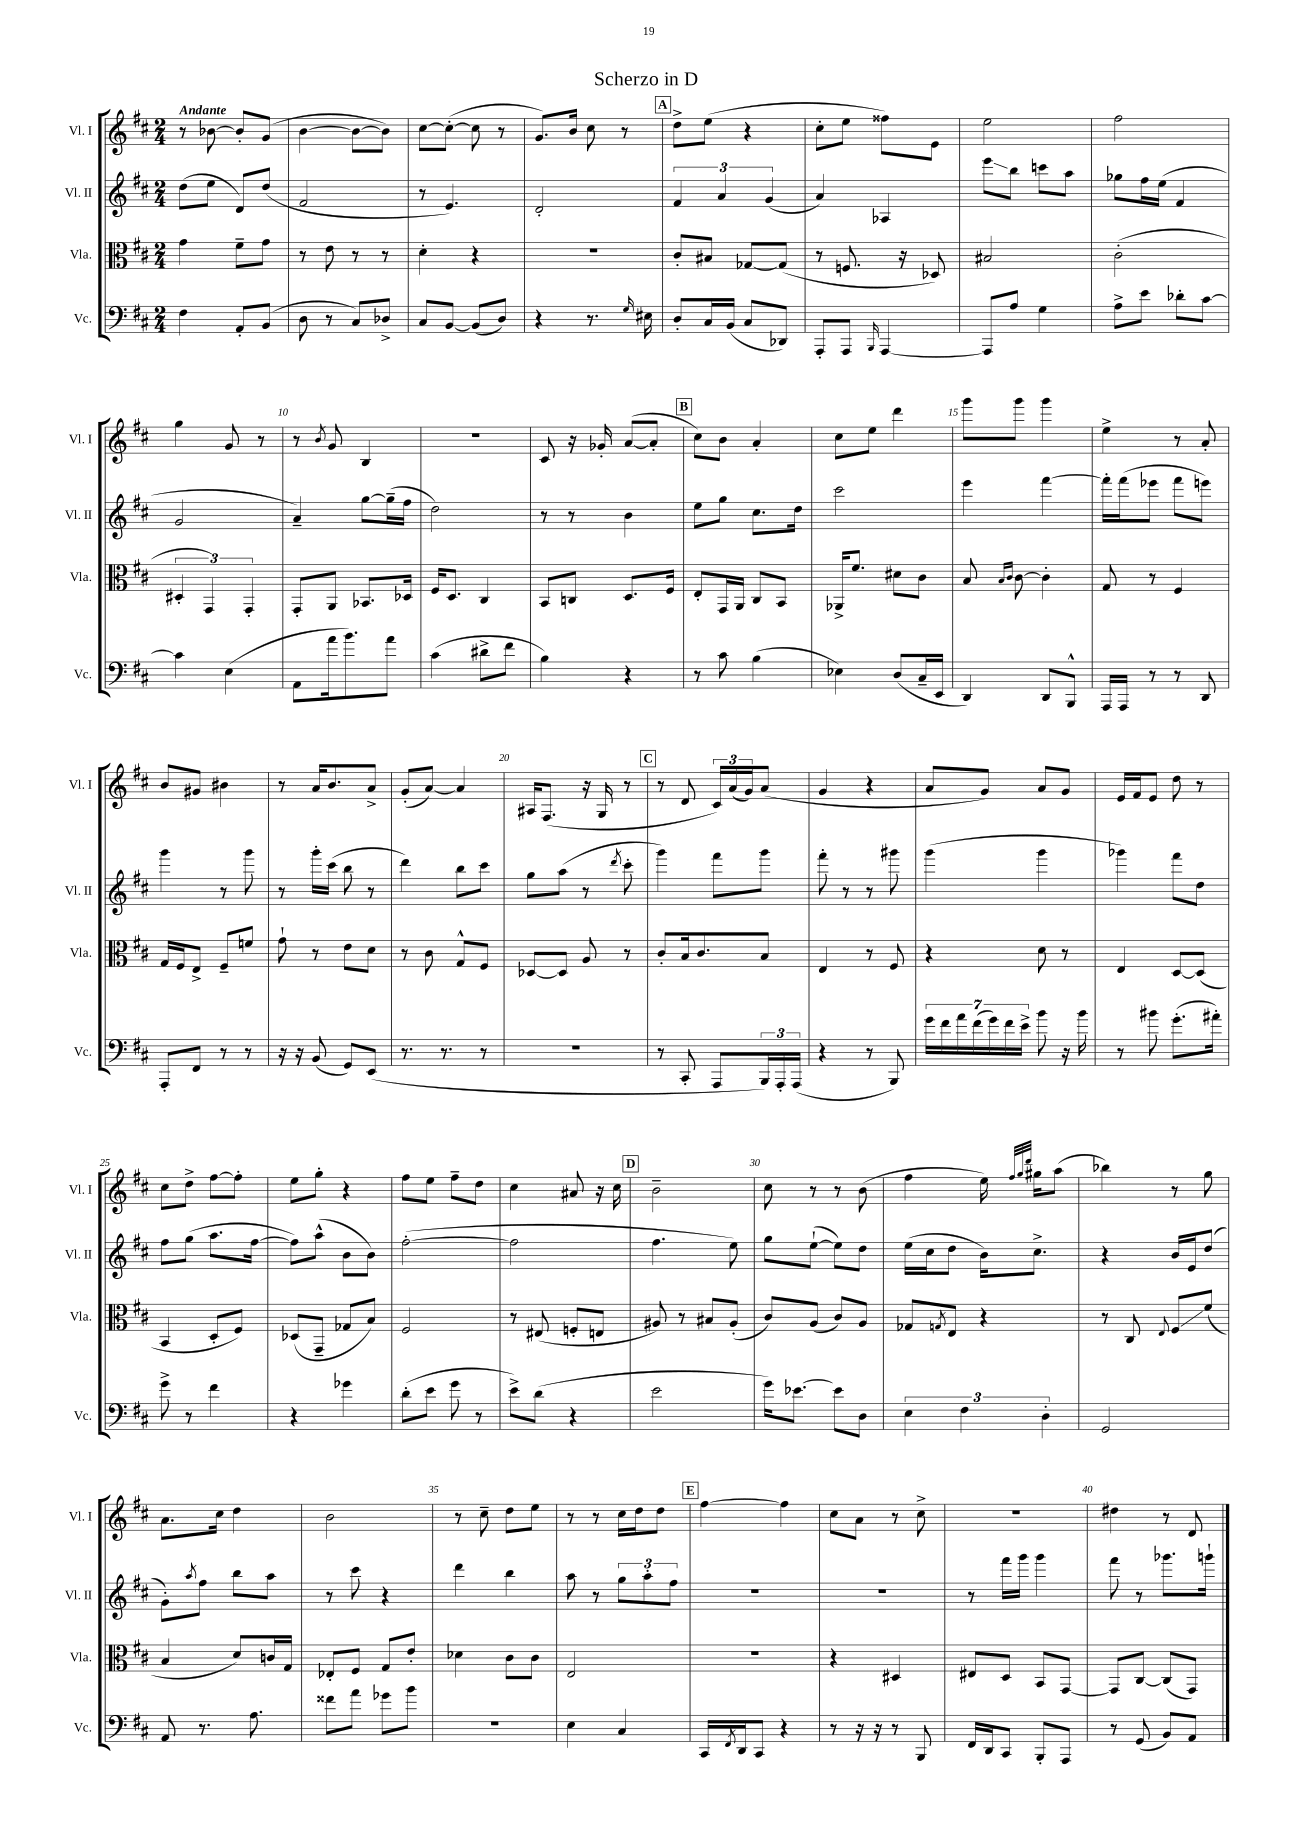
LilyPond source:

\header { title = "Scherzo in D" }
<<
\new StaffGroup <<
\new Staff = "s0" \with { instrumentName = "Vl. I" shortInstrumentName = "Vl. I" } {
    \clef treble \key d \major \numericTimeSignature \time 2/4 \tempo "Andante"
    r8 bes'8~ bes'8-. g'8( |
    b'4~ b'8~ b'8) |
    cis''8~ cis''8~-.( cis''8 r8 |
    g'8.) b'16 cis''8 r8 |
    \mark \markup { \box "A" } d''8-> e''8( r4 |
    cis''8-. e''8 fisis''8) e'8 |
    e''2 |
    fis''2 |
    g''4 g'8 r8 |
    r8 \acciaccatura { b'8 } g'8 b4 |
    r2 |
    cis'8 r16 ges'16-. a'8~( a'8-. |
    \mark \markup { \box "B" } cis''8) b'8 a'4-. |
    cis''8 e''8 d'''4 |
    g'''8 g'''8 g'''4 |
    e''4-> r8 a'8-. |
    b'8 gis'8 bis'4 |
    r8 a'16 b'8. a'8-> |
    g'8-.( a'8~) a'4 |
    ais16 fis8.( r16 g16 r8 |
    \mark \markup { \box "C" } r8 d'8 \tuplet 3/2 { cis'16) a'16( g'16) } a'8( |
    g'4 r4 |
    a'8 g'8) a'8 g'8 |
    e'16 fis'16 e'8 d''8 r8 |
    cis''8 d''8-> fis''8~ fis''8-. |
    e''8 g''8-. r4 |
    fis''8 e''8 fis''8-- d''8 |
    cis''4 ais'8 r16 cis''16 |
    \mark \markup { \box "D" } b'2-- |
    cis''8 r8 r8 b'8( |
    fis''4 e''16) \grace { fis''32 g''32 d'''32 } gis''16 a''8( |
    bes''4) r8 g''8 |
    a'8. cis''16 d''4 |
    b'2 |
    r8 cis''8-- d''8 e''8 |
    r8 r8 cis''16 d''16 d''8 |
    \mark \markup { \box "E" } fis''4~ fis''4 |
    cis''8 a'8 r8 cis''8-> |
    R2 |
    dis''4 r8 d'8 \bar "|." |
}
\new Staff = "s1" \with { instrumentName = "Vl. II" shortInstrumentName = "Vl. II" } {
    \clef treble \key d \major \numericTimeSignature \time 2/4
    d''8( e''8 d'8) d''8( |
    fis'2 |
    r8 e'4.) |
    d'2-. |
    \mark \markup { \box "A" } \tuplet 3/2 { fis'4 a'4 g'4( } |
    a'4) aes4 |
    e'''8\glissando b''8 c'''8 a''8 |
    ges''8 fis''16 e''16( fis'4 |
    g'2 |
    a'4--) g''8~ g''16--( fis''16 |
    d''2) |
    r8 r8 b'4 |
    \mark \markup { \box "B" } e''8 g''8 cis''8. d''16 |
    cis'''2 |
    e'''4 fis'''4~ |
    fis'''16-. fis'''16( ees'''8 fis'''8 e'''8) |
    g'''4 r8 g'''8 |
    r8 g'''16-. cis'''16( b''8 r8 |
    d'''4) b''8 cis'''8 |
    g''8 a''8( r8 \acciaccatura { d'''8 } cis'''8-. |
    \mark \markup { \box "C" } g'''4) fis'''8 g'''8 |
    fis'''8-. r8 r8 gis'''8 |
    g'''4( g'''4 |
    ges'''4) fis'''8 d''8 |
    fis''8 g''8( a''8. fis''16~ |
    fis''8) a''8-^( b'8 b'8) |
    fis''2~-.( |
    fis''2 |
    \mark \markup { \box "D" } fis''4. e''8) |
    g''8 e''8~-!( e''8) d''8 |
    e''16( cis''16 d''8 b'16) cis''8.-> |
    r4 b'16 e'16 d''8( |
    g'8-.) \acciaccatura { a''8 } fis''8 b''8 a''8 |
    r8 cis'''8 r4 |
    d'''4 b''4 |
    a''8 r8 \tuplet 3/2 { g''8 a''8-. fis''8 } |
    \mark \markup { \box "E" } R2 |
    R2 |
    r8 fis'''16 g'''16 g'''4 |
    fis'''8 r8 ges'''8. g'''16-! \bar "|." |
}
\new Staff = "s2" \with { instrumentName = "Vla." shortInstrumentName = "Vla." } {
    \clef alto \key d \major \numericTimeSignature \time 2/4
    g'4 fis'8-- g'8 |
    r8 e'8 r8 r8 |
    d'4-. r4 |
    R2 |
    \mark \markup { \box "A" } cis'8-. bis8 ges8~ ges8( |
    r8 f8. r16 des8) |
    bis2 |
    cis'2-.( |
    \tuplet 3/2 { dis4-. g,4) g,4-. } |
    g,8-. a,8 bes,8. des16 |
    fis16 d8. cis4 |
    b,8 c8 d8. fis16 |
    \mark \markup { \box "B" } e8-. g,16 a,16 cis8 b,8 |
    aes,16-> fis'8. dis'8 cis'8 |
    b8 \grace { b16 cis'16 } cis'8~ cis'4-. |
    g8 r8 fis4 |
    g16 fis16 e8-> fis8-- f'8 |
    g'8-! r8 e'8 d'8 |
    r8 cis'8 g8-^ fis8 |
    des8~ des8 a8 r8 |
    \mark \markup { \box "C" } cis'8-. b16 cis'8. b8 |
    e4 r8 fis8 |
    r4 d'8 r8 |
    e4 d8~ d8( |
    b,4 d8-. fis8) |
    des8( g,8-- ges8 b8) |
    fis2 |
    r8 eis8( f8-. e8 |
    \mark \markup { \box "D" } ais8) r8 bis8 ais8-.( |
    cis'8) a8( cis'8) a8 |
    ges8 \acciaccatura { g8 } e8 r4 |
    r8 cis8 \appoggiatura { e8 } fis8\glissando fis'8( |
    b4 d'8) c'16 g16 |
    ees8-. fis8 g8 e'8-. |
    des'4 cis'8 cis'8 |
    e2 |
    \mark \markup { \box "E" } R2 |
    r4 dis4 |
    eis8 d8 b,8 g,8~ |
    g,8 cis8~ cis8( g,8) \bar "|." |
}
\new Staff = "s3" \with { instrumentName = "Vc." shortInstrumentName = "Vc." } {
    \clef bass \key d \major \numericTimeSignature \time 2/4
    fis4 a,8-. b,8( |
    d8 r8 cis8) des8-> |
    cis8 b,8~ b,8( d8) |
    r4 r8. \grace { g16 } eis16 |
    \mark \markup { \box "A" } d8-. cis16 b,16( cis8 des,8) |
    a,,8-. a,,8 \grace { b,,16 } a,,4~ |
    a,,8 a8 g4 |
    a8-> e'8 des'8-. cis'8~ |
    cis'4 e4( |
    a,8 a'16 b'8.) a'8 |
    cis'4( dis'8-> fis'8 |
    b4) r4 |
    \mark \markup { \box "B" } r8 cis'8 b4( |
    ees4) d8( cis16-- e,16 |
    d,4) d,8 b,,8-^ |
    a,,16 a,,16 r8 r8 d,8 |
    a,,8-. fis,8 r8 r8 |
    r16 r16 b,8( g,8) e,8( |
    r8. r8. r8 |
    r2 |
    \mark \markup { \box "C" } r8 cis,8-. a,,8 \tuplet 3/2 { b,,16) a,,16-. a,,16( } |
    r4 r8 b,,8) |
    \tuplet 7/4 { g'16 fis'16 a'16 fis'16( g'16) fis'16 e'16-> } b'8 r16 b'16 |
    r8 bis'8 g'8.-.( ais'16-.) |
    g'8-> r8 fis'4 |
    r4 ges'4 |
    d'8-.( e'8 g'8 r8 |
    e'8->) d'8( r4 |
    \mark \markup { \box "D" } e'2 |
    g'16) ees'8.~ ees'8 d8 |
    \tuplet 3/2 { e4 fis4 d4-. } |
    g,2 |
    a,8 r8. a8. |
    fisis'8 a'8 ges'8 b'8 |
    R2 |
    e4 cis4 |
    \mark \markup { \box "E" } cis,16 \acciaccatura { fis,8 } d,16 cis,8 r4 |
    r8 r16 r16 r8 b,,8 |
    fis,16 d,16 cis,8 b,,8-. a,,8 |
    r8 g,8( b,8) a,8 \bar "|." |
}
>>
>>
\layout { \context { \Score \override BarNumber.break-visibility = ##(#f #t #t) barNumberVisibility = #(every-nth-bar-number-visible 5) } }
